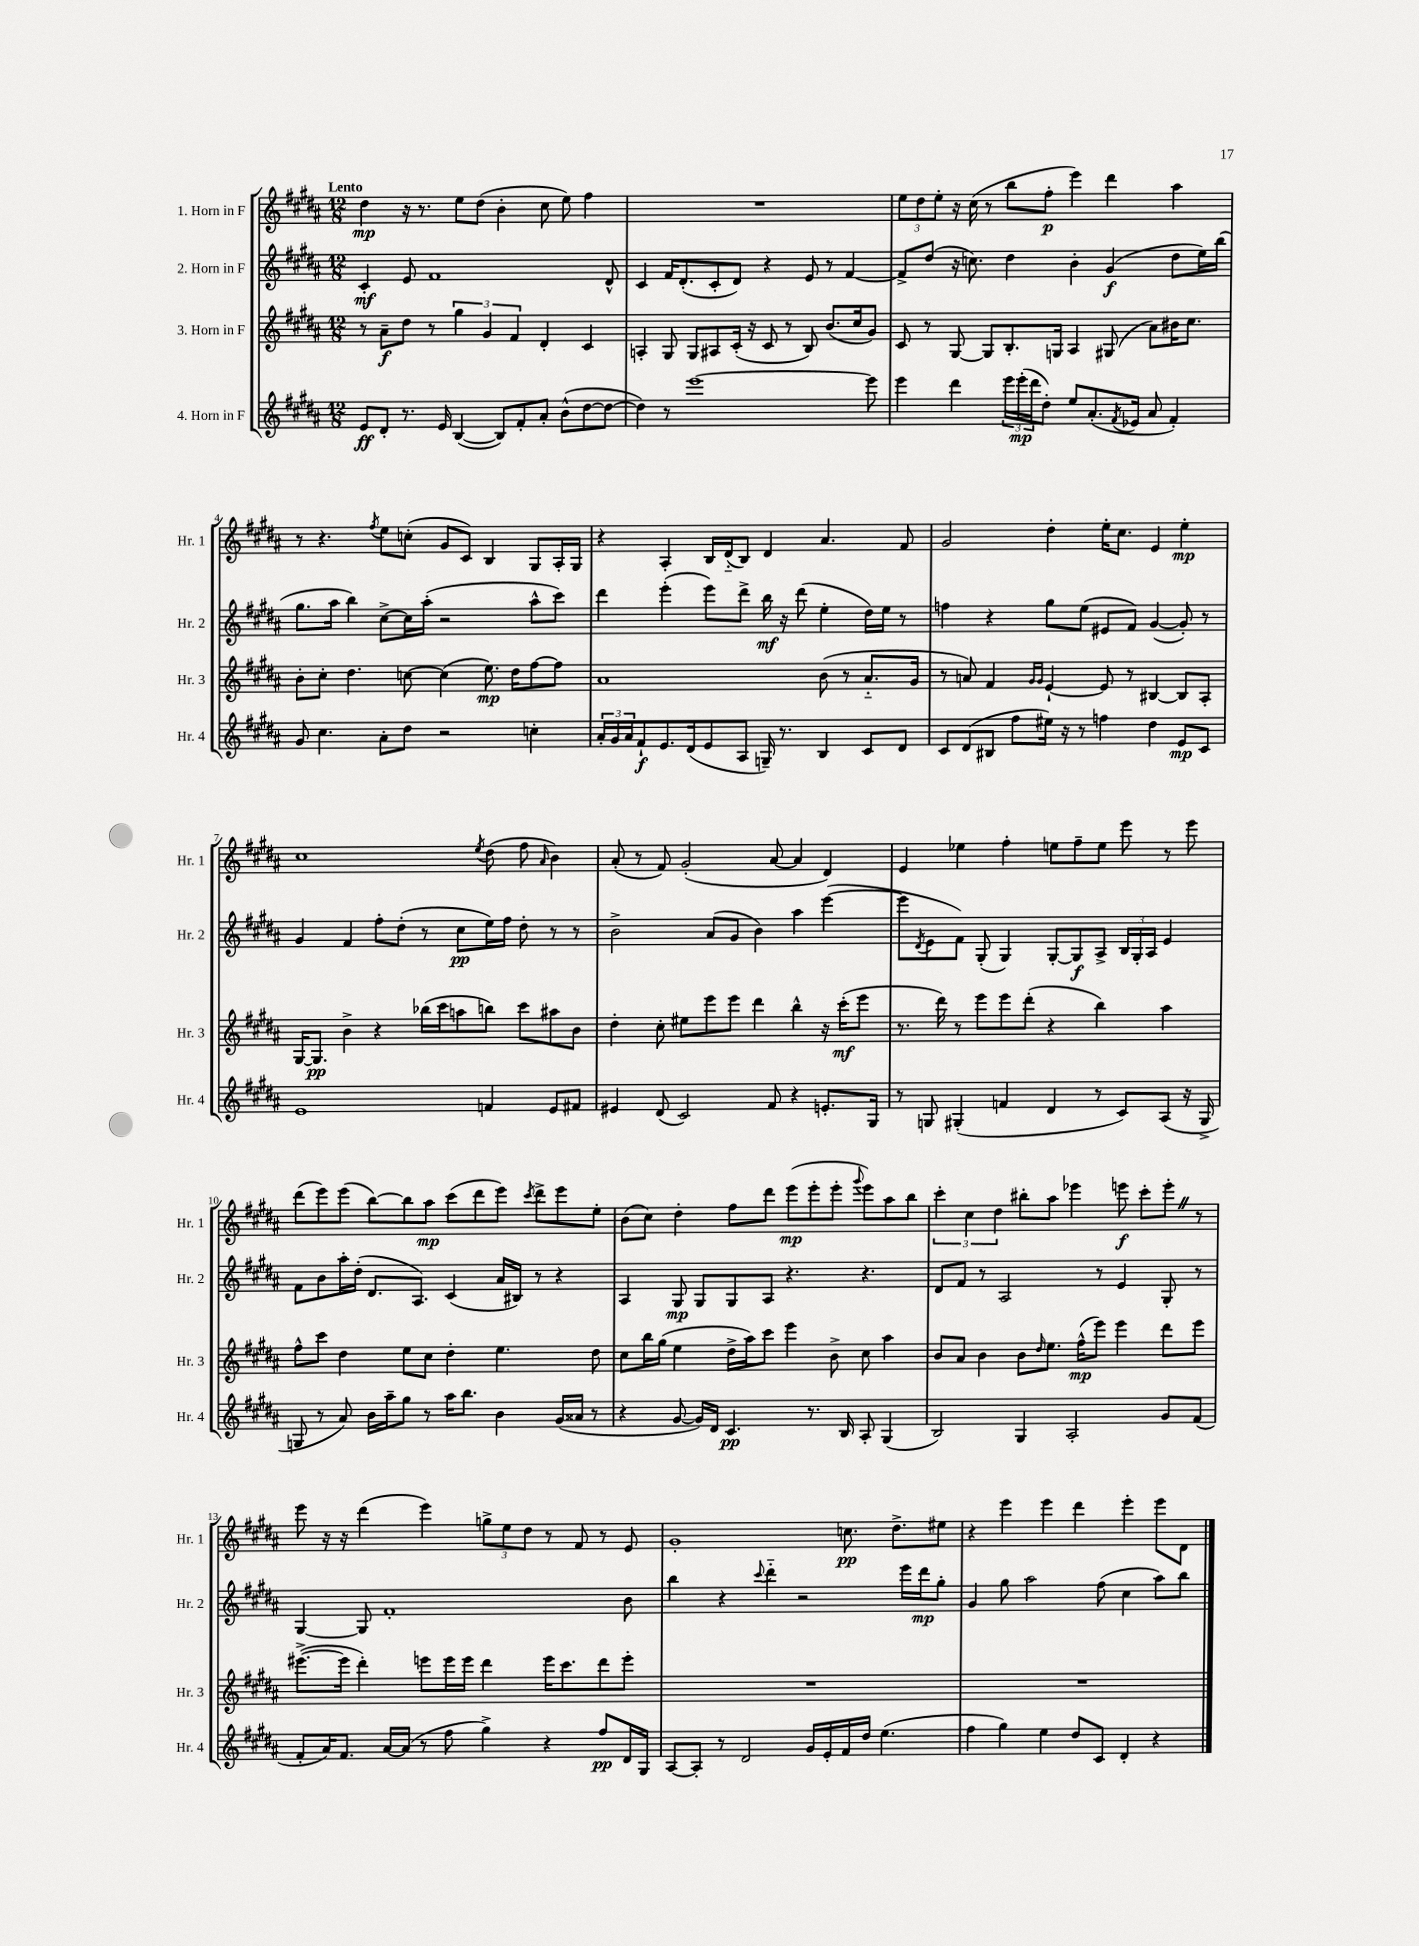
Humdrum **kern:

**kern	**dynam	**kern	**dynam	**kern	**dynam	**kern	**dynam
*part4	*part4	*part3	*part3	*part2	*part2	*part1	*part1
*staff4	*staff4	*staff3	*staff3	*staff2	*staff2	*staff1	*staff1
*I"4. Horn in F	*	*I"3. Horn in F	*	*I"2. Horn in F	*	*I"1. Horn in F	*
*I'Hr. 4	*	*I'Hr. 3	*	*I'Hr. 2	*	*I'Hr. 1	*
*clefG2	*	*clefG2	*	*clefG2	*	*clefG2	*
*k[f#c#g#d#a#]	*	*k[f#c#g#d#a#]	*	*k[f#c#g#d#a#]	*	*k[f#c#g#d#a#]	*
*M12/8	*	*M12/8	*	*M12/8	*	*M12/8	*
=1	=1	=1	=1	=1	=1	=1	=1
!	!	!	!	!	!	!LO:TX:a:B:t=Lento	!
8e/L	ff	8r	.	4c#'/	mf	4dd#\	mp
8d#'/J	.	8a#~\L	f	.	.	.	.
8.r	.	8dd#\J	.	8e/	.	16r	.
.	.	.	.	.	.	8.r	.
.	.	8r	.	1f#	.	.	.
16e/	.	.	.	.	.	.	.
([4B/	.	6gg#\	.	.	.	8ee\L	.
.	.	.	.	.	.	(8dd#\J	.
.	.	6g#/	.	.	.	.	.
8B/L])	.	.	.	.	.	4b'\	.
.	.	6f#/	.	.	.	.	.
8f#'/	.	.	.	.	.	.	.
8a#'/J	.	4d#'/	.	.	.	8cc#\	.
(8b^^\L	.	.	.	.	.	8ee\)	.
[8dd#\	.	4c#/	.	.	.	4ff#\	.
8dd#\J_	.	.	.	8d#^^/	.	.	.
=2	=2	=2	=2	=2	=2	=2	=2
4dd#\])	.	4An'/	.	4c#/	.	1.r	.
8r	.	8G#/	.	16f#/KL	.	.	.
.	.	.	.	(8.d#'/	.	.	.
[1eee	.	8G#/L	.	.	.	.	.
.	.	8A#X/	.	8c#'/	.	.	.
.	.	(16c#'/Jk	.	8d#/J)	.	.	.
.	.	16r	.	.	.	.	.
.	.	8c#/	.	4r	.	.	.
.	.	8r	.	.	.	.	.
.	.	8B/)	.	8e/	.	.	.
.	.	(8.b/L	.	8r	.	.	.
.	.	.	.	[4f#/	.	.	.
.	.	16cc#/k	.	.	.	.	.
8eee\]	.	8g#/J)	.	.	.	.	.
=3	=3	=3	=3	=3	=3	=3	=3
4eee\	.	8c#/	.	8f#^/L]	.	12ee\L	.
.	.	.	.	.	.	12dd#\	.
.	.	8r	.	(8dd#/J	.	.	.
.	.	.	.	.	.	12ee'\J	.
4ddd#\	.	[8G#/	.	16r	.	16r	.
.	.	.	.	8.ccn\)	.	(16cc#\	.
.	.	8G#/L]	.	.	.	8r	.
24eee\LL	.	8.B'/	.	4dd#\	.	8bb\L	.
(24eee'\	mp	.	.	.	.	.	.
24ddd#\J	.	.	.	.	.	.	.
8dd#'\J)	.	.	.	.	.	8ff#'\J	p
.	.	16Gn/Jk	.	.	.	.	.
8ee/L	.	4A#/	.	4b'\	.	4eee\)	.
(8.a#'/	.	.	.	.	.	.	.
.	.	(8G#X/	.	(4g#/	f	4ddd#\	.
8qf#/	.	.	.	.	.	.	.
16e-X/Jk	.	.	.	.	.	.	.
8a#/	.	8a#\L)	.	.	.	.	.
4f#'/)	.	16b#X\K	.	8dd#\L	.	4aa#\	.
.	.	8.cc#\J	.	.	.	.	.
.	.	.	.	16ee\L)	.	.	.
.	.	.	.	(16bb\JJ	.	.	.
!!LO:LB:g=z
=4	=4	=4	=4	=4	=4	=4	=4
8g#/	.	8b'\L	.	8.gg#\L	.	8r	.
4.cc#\	.	8cc#'\J	.	.	.	4.r	.
.	.	.	.	16aa#\Jk	.	.	.
.	.	4.dd#\	.	4bb\)	.	.	.
.	.	.	.	.	.	8qff#/	.
8a#'\L	.	.	.	[8cc#^\L	.	8ee\L	.
8dd#\J	.	[8ccn\	.	16cc#\L]	.	(8ccn'\J	.
.	.	.	.	(16aa#'\JJ	.	.	.
2r	.	(4cc\]	.	2r	.	8g#/L	.
.	.	.	.	.	.	8c#/J)	.
.	.	8.ee\)	mp	.	.	4B/	.
.	.	16dd#\KL	.	.	.	.	.
4ccn'\	.	[8ff#\	.	8aa#^^\L	.	8G#/L	.
.	.	8ff#\J]	.	8ccc#\J)	.	16A#'/L	.
.	.	.	.	.	.	16G#/JJ	.
=5	=5	=5	=5	=5	=5	=5	=5
24a#'/LL	.	1a#	.	4ddd#\	.	4r	.
24g#/	.	.	.	.	.	.	.
24a#/J	.	.	.	.	.	.	.
8f#`/	f	.	.	.	.	.	.
8.e/	.	.	.	(4eee'\	.	4A#'/	.
(16d#/k	.	.	.	.	.	.	.
8e/	.	.	.	8eee\L)	.	16B/LL	.
.	.	.	.	.	.	(16d#/J	.
8A#/J	.	.	.	8ddd#^\J	.	8B/J)	.
16Gn~/)	.	.	.	16bb\	mf	4d#/	.
8.r	.	.	.	16r	.	.	.
.	.	.	.	(8ddd#\	.	.	.
4B/	.	(8b\	.	4ee'\	.	4.a#/	.
.	.	8r	.	.	.	.	.
8c#/L	.	8.a#/L	.	16dd#\LL)	.	.	.
.	.	.	.	16ee\JJ	.	.	.
8d#/J	.	.	.	8r	.	8f#/	.
.	.	16g#/Jk	.	.	.	.	.
=6	=6	=6	=6	=6	=6	=6	=6
8c#/L	.	8r	.	4ffn\	.	2g#/	.
(8d#/	.	8an/)	.	.	.	.	.
8B#X/J	.	4f#/	.	4r	.	.	.
8ff#\L	.	.	.	.	.	.	.
.	.	16qqg#/LL	.	.	.	.	.
.	.	16qqg#/JJ	.	.	.	.	.
16ee#X\Jk)	.	[4e`/	.	8gg#\L	.	4dd#'\	.
16r	.	.	.	.	.	.	.
8r	.	.	.	(8ee\J	.	.	.
4ffn\	.	8e/]	.	8e#X/L	.	16ee'\KL	.
.	.	.	.	.	.	8.cc#\J	.
.	.	8r	.	8f#/J)	.	.	.
4dd#\	.	[4B#X/	.	([4g#/	.	4e/	.
8e/L	mp	8B#/L]	.	8g#'/])	.	4ee'\	mp
8c#/J	.	8A#'/J	.	8r	.	.	.
!!LO:LB:g=z
=7	=7	=7	=7	=7	=7	=7	=7
1e	.	[16G#/KL	.	4g#/	.	1cc#	.
.	.	8.G#/J]	pp	.	.	.	.
.	.	4b^\	.	4f#/	.	.	.
.	.	4r	.	8ff#'\L	.	.	.
.	.	.	.	(8dd#'\J	.	.	.
.	.	(16bb-X\LL	.	8r	.	.	.
.	.	16ccc#\J	.	.	.	.	.
.	.	8aan\	.	8cc#\L	pp	.	.
.	.	.	.	.	.	8qee/	.
4fn/	.	8bbn\J)	.	16ee\L)	.	(8dd#\	.
.	.	.	.	16ff#\JJ	.	.	.
.	.	8ccc#\L	.	8dd#'\	.	8ff#\	.
.	.	.	.	.	.	16qqa#/	.
8e/L	.	8aa#X\	.	8r	.	4b\)	.
8f#X/J	.	8b\J	.	8r	.	.	.
=8	=8	=8	=8	=8	=8	=8	=8
4e#X/	.	4dd#'\	.	2b^\	.	(8a#'/	.
.	.	.	.	.	.	8r	.
(8d#/	.	8cc#'\	.	.	.	8f#/)	.
2c#/)	.	8ee#X\L	.	.	.	(2g#'/	.
.	.	8eee\	.	(8a#/L	.	.	.
.	.	8eee\J	.	8g#/J	.	.	.
.	.	4ddd#\	.	4b\)	.	.	.
8f#/	.	.	.	.	.	[8a#/	.
4r	.	4bb^^\	.	4aa#\	.	4a#/]	.
8.en'/L	.	16r	.	([4eee\	.	4d#/)	.
.	.	(16ccc#'\KL	mf	.	.	.	.
.	.	8eee\J	.	.	.	.	.
16G#/Jk	.	.	.	.	.	.	.
=9	=9	=9	=9	=9	=9	=9	=9
8r	.	8.r	.	8eee\L]	.	4e/	.
.	.	.	.	8qd#/	.	.	.
8Gn/	.	.	.	8e\	.	.	.
.	.	16ddd#\)	.	.	.	.	.
(4G#X'/	.	8r	.	8f#\J)	.	4ee-X\	.
.	.	8eee\L	.	(8G#'/	.	.	.
4fn/	.	8eee\	.	4G#/)	.	4ff#'\	.
.	.	(8ddd#'\J	.	.	.	.	.
4d#/	.	4r	.	[8G#'/L	.	8een\L	.
.	.	.	.	8G#/]	f	8ff#~\	.
8r	.	4bb\)	.	8A#^/J	.	8ee\J	.
8c#/L)	.	.	.	24B/LL	.	8eee\	.
.	.	.	.	24G#'/	.	.	.
.	.	.	.	24A#/JJ	.	.	.
(8A#/J	.	4aa#\	.	4e/	.	8r	.
16r	.	.	.	.	.	8eee\	.
16G#^/	.	.	.	.	.	.	.
!!LO:LB:g=z
=10	=10	=10	=10	=10	=10	=10	=10
8Gn/	.	8ff#^^\L	.	8f#\L	.	(8ddd#\L	.
8r	.	8ccc#\J	.	8b\	.	8eee\)	.
8a#/)	.	4dd#\	.	16aa#'\L	.	(8eee\J	.
.	.	.	.	(16dd#'\JJ	.	.	.
16b\LL	.	.	.	8.d#/L	.	[8bb\L)	.
16aa#~\J	.	.	.	.	.	.	.
8gg#\J	.	8ee\L	.	.	.	8bb\]	.
.	.	.	.	8.A#/J)	.	.	.
8r	.	8cc#\J	.	.	.	8aa#\J	mp
16aa#\KL	.	4dd#'\	.	(4c#/	.	(8ccc#\L	.
8.bb\J	.	.	.	.	.	.	.
.	.	.	.	.	.	8ddd#\	.
4b\	.	4.ee\	.	16a#/LL	.	8eee\J)	.
.	.	.	.	16B#X/JJ)	.	.	.
.	.	.	.	.	.	8qccc#/	.
.	.	.	.	8r	.	8ddd#^\L	.
(16g#/LL	.	.	.	4r	.	8eee\	.
16a##X/JJ	.	.	.	.	.	.	.
8r	.	8dd#\	.	.	.	8ee'\J	.
=11	=11	=11	=11	=11	=11	=11	=11
4r	.	8cc#\L	.	4A#/	.	(8b\L	.
.	.	16bb\L	.	.	.	8cc#\J)	.
.	.	(16gg#\JJ	.	.	.	.	.
[8g#/	.	4ee\	.	8G#/	mp	4dd#'\	.
16g#/LL])	.	.	.	8G#/L	.	.	.
16d#/JJ	.	.	.	.	.	.	.
4.c#/	pp	16dd#^\LL	.	8G#/	.	8ff#\L	.
.	.	16aa#\J)	.	.	.	.	.
.	.	8ccc#\J	.	8A#/J	.	8ddd#\J	.
.	.	4eee\	.	4.r	.	(8eee\L	mp
8.r	.	.	.	.	.	8eee'\	.
.	.	8b^\	.	.	.	8eee'\J	.
16B/	.	.	.	.	.	.	.
.	.	.	.	.	.	8qqggg#/	.
8A#'/	.	8cc#\	.	4.r	.	8eee\L)	.
(4G#/	.	4aa#\	.	.	.	8aa#\	.
.	.	.	.	.	.	8bb\J	.
=12	=12	=12	=12	=12	=12	=12	=12
2B/)	.	8b/L	.	8d#/L	.	6ccc#'\	.
.	.	8a#/J	.	8f#/J	.	.	.
.	.	.	.	.	.	6cc#\	.
.	.	4b\	.	8r	.	.	.
.	.	.	.	.	.	6dd#\	.
.	.	.	.	2A#/	.	.	.
4G#/	.	8b\L	.	.	.	8bb#X'\L	.
.	.	16qqdd#/	.	.	.	.	.
.	.	8.ee\J	.	.	.	8aa#\J	.
2A#'/	.	.	.	.	.	4eee-X\	.
.	.	(16ff#^^\KL	mp	.	.	.	.
.	.	8eee\J)	.	8r	.	.	.
.	.	4eee\	.	4e/	.	8eeen\	f
.	.	.	.	.	.	8ccc#'\L	.
8g#/L	.	8ddd#\L	.	8G#'/	.	8eee'Z\J	.
(8f#/J	.	8eee\J	.	8r	.	8r	.
!!LO:LB:g=z
=13	=13	=13	=13	=13	=13	=13	=13
8f#'/L	.	([8.eee#X^\L	.	[4G#/	.	8eee\	.
16a#/K)	.	.	.	.	.	16r	.
8.f#/J	.	16eee#\Jk]	.	.	.	16r	.
.	.	4ddd#'\)	.	8G#/]	.	(4ddd#\	.
[16a#/LL	.	.	.	1f#'	.	.	.
(16a#/JJ]	.	.	.	.	.	.	.
8r	.	8eeen\L	.	.	.	4eee\)	.
8ff#\	.	16eee\L	.	.	.	.	.
.	.	16eee\JJ	.	.	.	.	.
4gg#^\)	.	4ddd#\	.	.	.	12ggn^\L	.
.	.	.	.	.	.	12ee\	.
.	.	.	.	.	.	12dd#\J	.
4r	.	16eee\KL	.	.	.	8r	.
.	.	8.ccc#\	.	.	.	.	.
.	.	.	.	.	.	8f#/	.
8ff#/L	pp	8ddd#\	.	.	.	8r	.
16d#/L	.	8eee'\J	.	8b\	.	8e/	.
16G#/JJ	.	.	.	.	.	.	.
=14	=14	=14	=14	=14	=14	=14	=14
[8A#/L	.	1.r	.	4bb\	.	1g#'	.
8A#'/J]	.	.	.	.	.	.	.
8r	.	.	.	4r	.	.	.
2d#/	.	.	.	.	.	.	.
.	.	.	.	8qqccc#/	.	.	.
.	.	.	.	4ddd#\	.	.	.
.	.	.	.	2r	.	.	.
16g#/LL	.	.	.	.	.	.	.
16e'/	.	.	.	.	.	.	.
16f#/	.	.	.	.	.	8.ccn\	pp
16dd#/JJ	.	.	.	.	.	.	.
(4.ee\	.	.	.	.	.	.	.
.	.	.	.	.	.	8.dd#^\L	.
.	.	.	.	16eee\LL	.	.	.
.	.	.	.	16ddd#\J	mp	.	.
.	.	.	.	8gg#'\J	.	8ee#X\J	.
=15	=15	=15	=15	=15	=15	=15	=15
4ff#\	.	1.r	.	4g#/	.	4r	.
4gg#\)	.	.	.	8gg#\	.	4eee\	.
.	.	.	.	2aa#\	.	.	.
4ee\	.	.	.	.	.	4eee\	.
8dd#/L	.	.	.	.	.	4ddd#\	.
8c#/J	.	.	.	(8ff#\	.	.	.
4d#'/	.	.	.	4cc#\	.	4eee'\	.
4r	.	.	.	8aa#\L)	.	8eee\L	.
.	.	.	.	8bb\J	.	8d#\J	.
==	==	==	==	==	==	==	==
*-	*-	*-	*-	*-	*-	*-	*-
